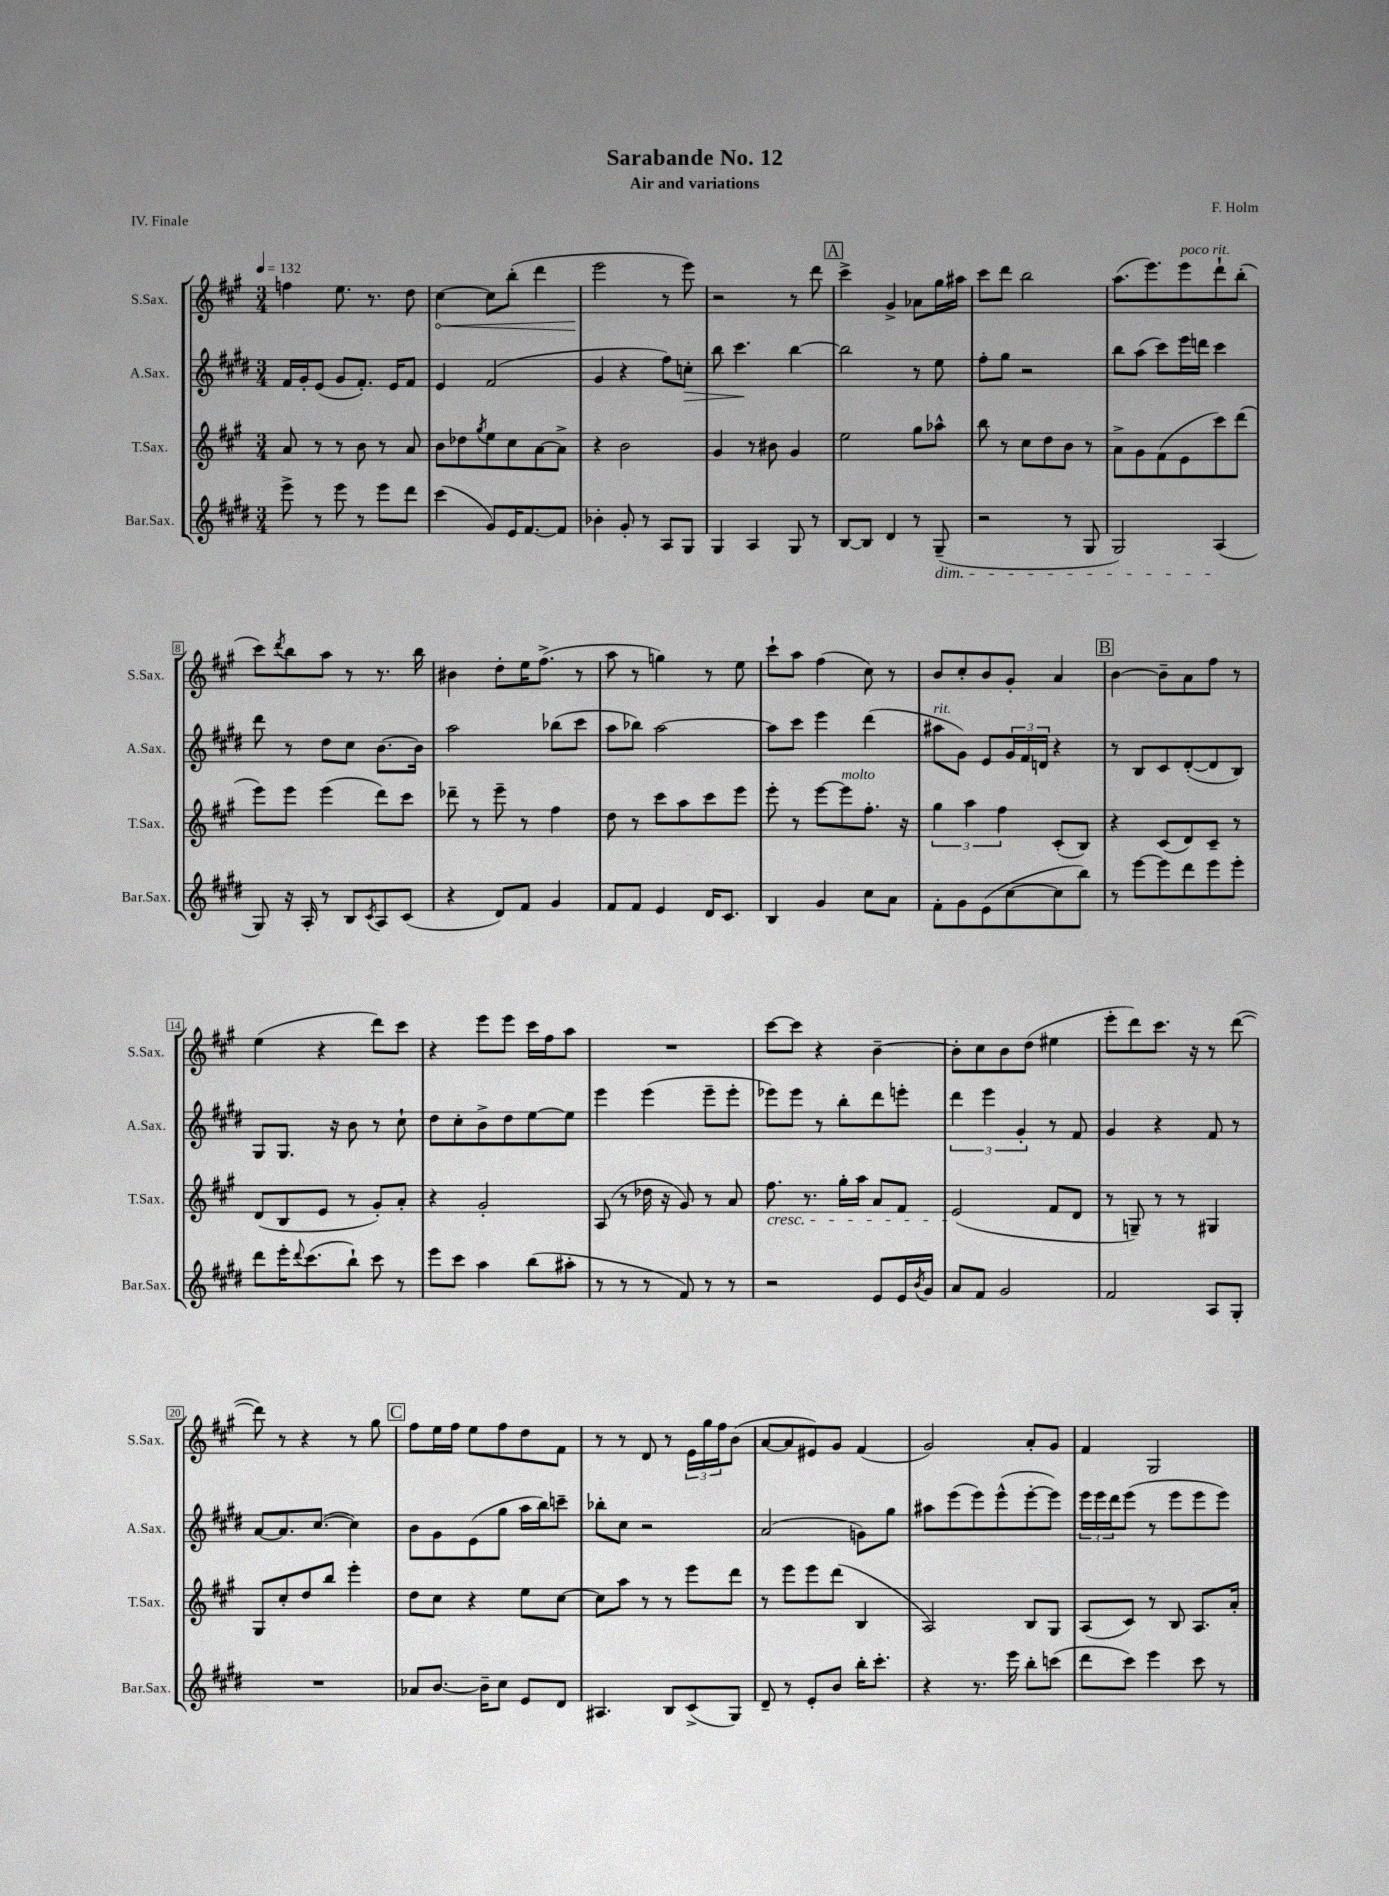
\header { title = "Sarabande No. 12" composer = "F. Holm" subtitle = "Air and variations" piece = "IV. Finale" }
<<
\new StaffGroup <<
\new Staff = "s0" \with { instrumentName = "S.Sax." shortInstrumentName = "S.Sax." } {
    \clef treble \key a \major \numericTimeSignature \time 3/4 \tempo 4 = 132
    f''4 e''8. r8. d''8 |
    \once \override Hairpin.circled-tip = ##t cis''4~\< cis''8 b''8-.( d'''4 |
    e'''2\! r8 e'''8) |
    r2 r8 d'''8 |
    \mark \markup { \box "A" } cis'''4-> gis'4-> aes'8 gis''16 ais''16 |
    cis'''8 d'''8 b''2 |
    a''8.( e'''8.) e'''8^\markup { \italic "poco rit." } d'''8-! b''8-.( |
    cis'''8) \acciaccatura { d'''8 } b''8 a''8 r8 r8. b''16 |
    bis'4 d''8-. e''16 fis''8.->( r8 |
    a''8 r8 g''4) r8 e''8 |
    cis'''8-! a''8 fis''4( cis''8) r8 |
    b'8 cis''8-. b'8 gis'8-. a'4 |
    \mark \markup { \box "B" } b'4~ b'8-- a'8 fis''8 r8 |
    e''4( r4 d'''8) cis'''8 |
    r4 e'''8 e'''8 cis'''16 fis''16 a''8 |
    R2. |
    cis'''8~ cis'''8 r4 b'4~-- |
    b'8-. cis''8 b'8 d''8( eis''4 |
    e'''8-. d'''8) cis'''8. r16 r8 d'''8~( |
    d'''8) r8 r4 r8 gis''8 |
    \mark \markup { \box "C" } fis''8 e''16 fis''16 e''8 fis''8 d''8 fis'8 |
    r8 r8 d'8 r8 \tuplet 3/2 { e'16 gis''16 fis''16 } b'8( |
    a'8~ a'8 eis'8) gis'8 fis'4( |
    gis'2) a'8-. gis'8 |
    fis'4 gis2 \bar "|." |
}
\new Staff = "s1" \with { instrumentName = "A.Sax." shortInstrumentName = "A.Sax." } {
    \clef treble \key e \major \numericTimeSignature \time 3/4
    fis'16 gis'16-. e'8( gis'8 fis'8.-.) e'16 fis'8 |
    e'4 fis'2( |
    gis'4 r4 fis''8) c''8-.\> |
    b''8 cis'''4.\! b''4~ |
    \mark \markup { \box "A" } b''2 r8 e''8 |
    fis''8-. gis''8 r2 |
    b''8 a''8( cis'''8) e'''16 d'''16 cis'''4 |
    dis'''8 r8 dis''8 cis''8 b'8.~ b'16 |
    a''2 bes''8( cis'''8 |
    a''8 bes''8) a''2~ |
    a''8 cis'''8 e'''4 dis'''4( |
    ais''8^\markup { \italic "rit." } gis'8) e'8 \tuplet 3/2 { gis'16 fis'16 d'16 } r4 |
    \mark \markup { \box "B" } r8 b8 cis'8 dis'8~-.( dis'8 b8) |
    gis8 gis8. r16 b'8 r8 cis''8-! |
    dis''8 cis''8-. b'8-> dis''8 e''8~ e''8 |
    e'''4 e'''4( e'''8-- e'''8-. |
    ees'''8) ees'''8 r8 b''8-. dis'''8 e'''8-. |
    \tuplet 3/2 { dis'''4 e'''4 gis'4-. } r8 fis'8 |
    gis'4 r4 fis'8 r8 |
    a'8~ a'8. cis''8.~( cis''4) |
    \mark \markup { \box "C" } b'8 gis'8 e'8( gis''8 a''16 b''16) c'''8-- |
    bes''8-. cis''8 r2 |
    a'2( g'8) gis''8 |
    ais''8 e'''8( e'''8) e'''8-^( e'''8~-. e'''8) |
    \tuplet 3/2 { e'''16 e'''16 dis'''16 } e'''8( r8 e'''8 e'''8 e'''8) \bar "|." |
}
\new Staff = "s2" \with { instrumentName = "T.Sax." shortInstrumentName = "T.Sax." } {
    \clef treble \key a \major \numericTimeSignature \time 3/4
    a'8 r8 r8 b'8 r8 a'8 |
    b'8 des''8 \acciaccatura { gis''8 } e''8 cis''8 a'8~ a'8-> |
    r4 b'2 |
    gis'4 r8 bis'8 gis'4 |
    \mark \markup { \box "A" } e''2 gis''8 aes''8-^ |
    b''8 r8 cis''8 d''8 b'8 r8 |
    a'8-> gis'8 fis'8( e'8 cis'''8) d'''8( |
    e'''8) e'''8 e'''4( d'''8) cis'''8 |
    des'''8-- r8 e'''8-- r8 fis''4 |
    d''8 r8 cis'''8 a''8 cis'''8 e'''8 |
    e'''8-. r8 e'''8~ e'''8^\markup { \italic "molto" } fis''8.-. r16 |
    \tuplet 3/2 { gis''4 a''4 fis''4 } cis'8-.( b8) |
    \mark \markup { \box "B" } r4 cis'8( d'8) cis'8-- r8 |
    d'8( b8 e'8 r8 gis'8-.) a'8-. |
    r4 gis'2-. |
    a8( r8 des''16 r16 gis'8) r8 a'8 |
    fis''8.\cresc r8. gis''16-. a''16 a'8 fis'8 |
    e'2\!( fis'8 d'8 |
    r8 g8--) r8 r8 gis4 |
    gis8 cis''8-. d''8 b''8 e'''4-. |
    \mark \markup { \box "C" } d''8 cis''8 r4 e''8 cis''8~ |
    cis''8 a''8 r8 r8 e'''8 d'''8 |
    r8 e'''8 e'''8 d'''8( b4 |
    a2) b8 gis8 |
    a8( cis'8) r8 b8 a8. a'16-. \bar "|." |
}
\new Staff = "s3" \with { instrumentName = "Bar.Sax." shortInstrumentName = "Bar.Sax." } {
    \clef treble \key e \major \numericTimeSignature \time 3/4
    e'''8-> r8 e'''8 r8 e'''8 dis'''8 |
    cis'''4( gis'8) e'16 fis'8.~ fis'8 |
    bes'4-. gis'8-. r8 a8 gis8 |
    gis4 a4 gis8 r8 |
    \mark \markup { \box "A" } b8~ b8 dis'4 r8 gis8--\dim( |
    r2 r8 gis8 |
    gis2) a4\!( |
    gis8) r16 a16-. r8 b8 \acciaccatura { cis'8 } a8 cis'8( |
    r4 dis'8) fis'8 gis'4 |
    fis'8 fis'8 e'4 dis'16 cis'8. |
    b4 gis'4 cis''8 a'8 |
    fis'8-. gis'8 e'8( cis''8~ cis''8 b''8) |
    \mark \markup { \box "B" } r8 e'''8~ e'''8 dis'''8 e'''8 e'''8-. |
    dis'''8 e'''16-. \appoggiatura { dis'''8 } cis'''8.( b''8-!) cis'''8 r8 |
    e'''8 cis'''8 a''4 b''8( ais''8-. |
    r8 r8 r8 fis'8) r8 r8 |
    r2 e'8 e'16 \acciaccatura { b'8 } gis'16 |
    a'8 fis'8 gis'2 |
    fis'2 a8 gis8-. |
    R2. |
    \mark \markup { \box "C" } aes'8 b'8.~ b'16-- cis''8 e'8 dis'8 |
    ais4. b8 cis'8->( gis8) |
    dis'8-- r8 e'8-. b'8 b''16-. cis'''8.-. |
    r4 r8. e'''16 b''8-. c'''8( |
    dis'''8 cis'''8) e'''4 cis'''8 r8 \bar "|." |
}
>>
>>
\layout { \context { \Score \override BarNumber.stencil = #(make-stencil-boxer 0.1 0.3 ly:text-interface::print) } }
